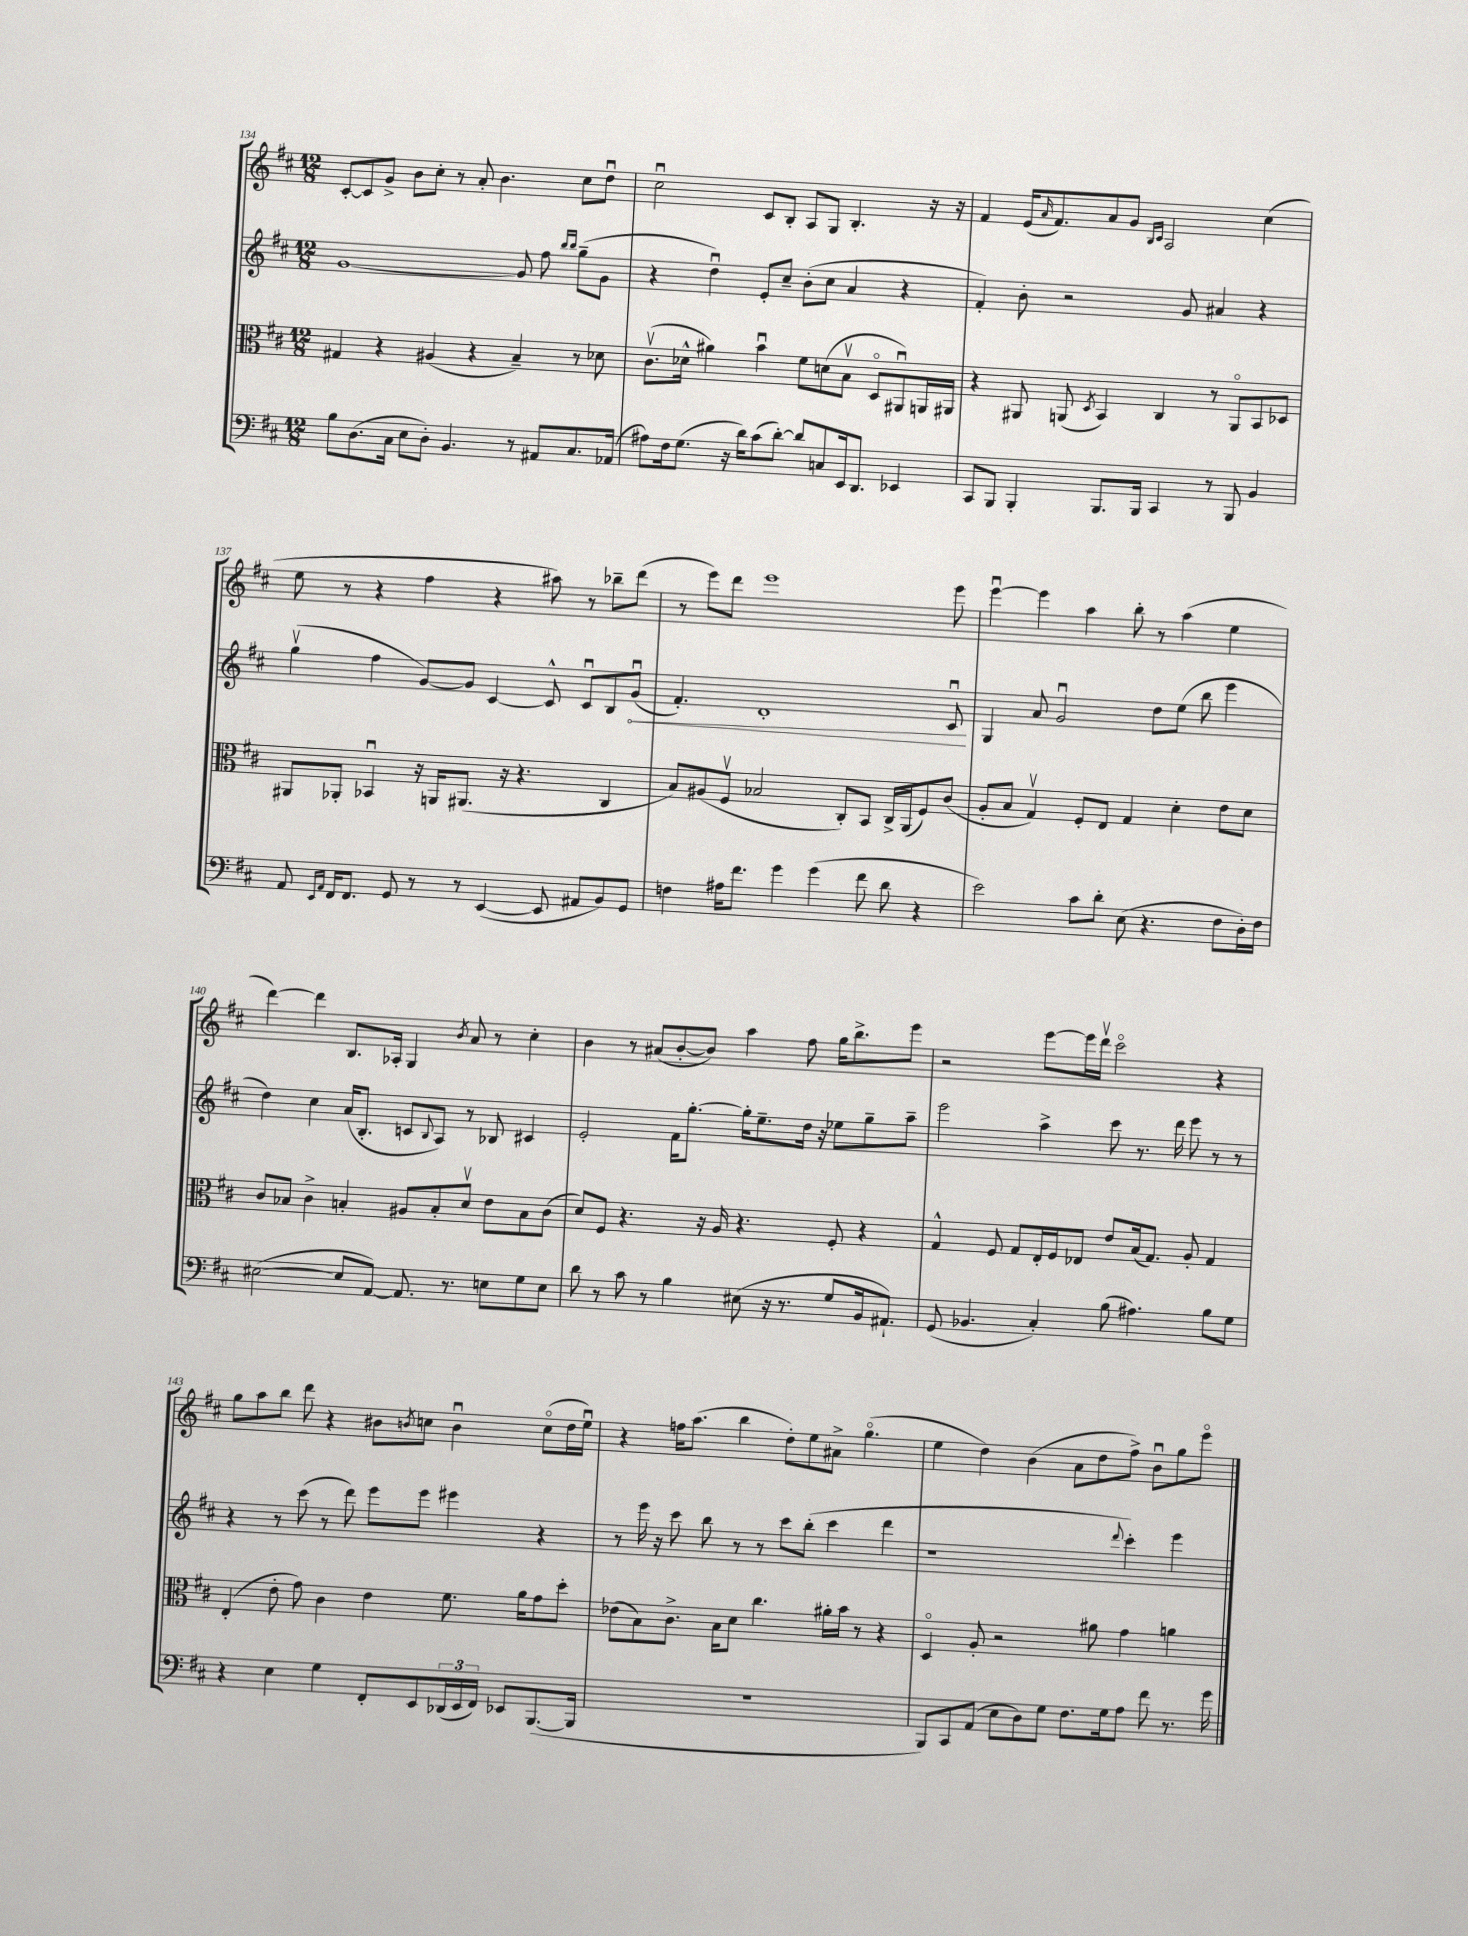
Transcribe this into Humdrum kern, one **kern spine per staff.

**kern	**kern	**kern	**dynam	**kern
*part4	*part3	*part2	*part2	*part1
*staff4	*staff3	*staff2	*staff2	*staff1
*clefF4	*clefC3	*clefG2	*	*clefG2
*k[f#c#]	*k[f#c#]	*k[f#c#]	*	*k[f#c#]
*M12/8	*M12/8	*M12/8	*	*M12/8
=134	=134	=134	=134	=134
8B\L	4G#X/	[1g	.	[8c#'/L
(8.D\	.	.	.	8c#/]
.	4r	.	.	8g^/J
16C#\Jk	.	.	.	.
8E\L	.	.	.	8b\L
8D'\J)	(4A#X/	.	.	8cc#'\J
4.BB/	.	.	.	8r
.	4r	.	.	8a'/
.	.	.	.	4.b\
8r	4B~/)	8g/]	.	.
8AA#X/L	.	8ff#\	.	.
.	.	16qqbb/LL	.	.
.	.	16qqbb/JJ	.	.
8.C#/	8r	(8gg~\L	.	8cc#\L
.	8d-X\	8g\J	.	8ddu\J
(16AA-X/Jk	.	.	.	.
=135	=135	=135	=135	=135
8A#X\L)	(8.c#v\L	4r	.	2cc#u\
16F#\k	.	.	.	.
(8.G\J	16d-X^^\Jk	.	.	.
.	4a#X\)	4ddu\)	.	.
16r	.	.	.	.
16d\KL)	.	.	.	.
(8c#\	4bu\	8e'/L	.	8c#/L
[8d'\J)	.	8cc#~/J	.	8B'/J
8d/L]	8f#\L	(8b'\L	.	8A/L
8Cn/	(8dn\	8cc#\J	.	8G/J
16EE/k	8Bv\J	4a/	.	4.B'/
8.DD/J	.	.	.	.
.	8D/L	.	.	.
4EE-X/	8AA#Xu/)	4r	.	.
.	16AAn/L	.	.	16r
.	16AA#X/JJ	.	.	16r
=136	=136	=136	=136	=136
8CC#/L	4r	4f#'/)	.	4f#/
8BBB/J	.	.	.	.
4BBB'/	8AA#X/	8b'\	.	(16e/KL
.	.	.	.	16qqa/
.	.	.	.	8.f#/)
.	(8AAn/	2r	.	.
.	8qD/	.	.	.
8.BBB/L	4BB/)	.	.	8a/
.	.	.	.	8g/J
16BBB/Jk	.	.	.	.
.	.	.	.	16qqB/LL
.	.	.	.	16qqc#/JJ
4CC#/	4C#/	.	.	2A/
.	.	8g/	.	.
8r	8r	4a#X/	.	.
8BBB/	8AA/L	.	.	.
4BB/	8BB/	4r	.	(4cc#\
.	8D-X/J	.	.	.
!!LO:LB:g=z
=137	=137	=137	=137	=137
8AA/	8AA#X/L	(4ggv\	.	8ee\
16qqEE/LL	.	.	.	.
16qqAA/JJ	.	.	.	.
16FF#/KL	8AA-X'/J	.	.	8r
8.FF#/J	.	.	.	.
.	4BB-Xu/	4ff#\	.	4r
8GG/	.	.	.	.
8r	16r	[8g/L)	.	4ff#\
.	16AAn/KL	.	.	.
8r	(8.AA#X/J	8g/J]	.	.
([4EE/	.	[4c#/	.	4r
.	16r	.	.	.
.	4.r	.	.	.
8EE/]	.	8c#^^/]	.	8aa#X\)
8AA#X/L	.	8c#u/L	.	8r
8BB/)	4C#/	8B/	.	8bb-X~\L
!	!	!	!LO:HP:b	!
8GG/J	.	(8gu/J	<	(8ddd\J
=138	=138	=138	=138	=138
4Fn\	8B/L)	4.f#'/)	.	8r
.	(8A#X/	.	.	8eee\L)
16A#X\KL	8F#v/J	.	.	8ddd\J
8.f#\J	.	.	.	.
.	2B-X/	1d'	.	1eee
4g\	.	.	.	.
(4g\	.	.	.	.
.	8C#'/L)	.	.	.
8f#\	8BB/J	.	.	.
8d\	16C#^/LL	.	.	.
.	(16AA/J	.	.	.
4r	8F#/)	.	.	.
.	(8c#/J	8c#u/	.	8eee\
.	.	.	[	.
=139	=139	=139	=139	=139
2e\)	8A'/L	4G/	.	[4eeeu\
.	8B/J	.	.	.
.	4Gv/)	8a/	.	4eee\]
.	.	2gu/	.	.
8c#\L	8F#'/L	.	.	4aa\
8d'\J	8E/J	.	.	.
(8E\	4G/	.	.	8bb'\
4.r	.	8dd\L	.	8r
.	4d'\	(8ee\J	.	(4aa\
.	.	8bb\	.	.
8F#\L	8e\L	4eee\	.	4ee\
16D'\L)	8d\J	.	.	.
16F#\JJ	.	.	.	.
!!LO:LB:g=z
=140	=140	=140	=140	=140
([2E#X\	8c#/L	4dd\)	.	[4ddd\)
.	8B-X/J	.	.	.
.	4c#^\	4cc#\	.	4ddd\]
8E#/L]	4Bn'/	(16a/KL	.	8.B/L
.	.	8.B'/J	.	.
[8AA/J)	.	.	.	.
.	.	.	.	16A-X'/Jk
8.AA/]	8A#X/L	8cn/L	.	4G/
.	.	8qqB/	.	.
.	8B'/	8A/J)	.	.
8.r	.	.	.	.
.	.	.	.	8qb/
.	8dv/J	8r	.	8a/
8En\L	8e\L	8B-X/	.	8r
8G\	8B\	4c#X/	.	4cc#'\
8E\J	(8c#\J	.	.	.
=141	=141	=141	=141	=141
8d\	8d/L)	2e'/	.	4b\
8r	8F#/J	.	.	.
8c#\	4.r	.	.	8r
8r	.	.	.	(8a#X/L
4B\	.	16f#\KL	.	[8b'/
.	.	[8.gg'\J	.	.
.	16r	.	.	8b/J])
.	16A/	.	.	.
(8E#X\	4.r	16gg'\KL]	.	4aa\
.	.	8.ee~\	.	.
16r	.	.	.	.
8.r	.	.	.	.
.	.	16dd\Jk	.	8ff#\
.	.	16r	.	.
8G/L	8F#'/	8ee-X\L	.	16gg\KL
.	.	.	.	8.bb^\
16BB/k	4r	8gg~\	.	.
8.AA#X`/J)	.	.	.	.
.	.	8aa~\J	.	8eee\J
=142	=142	=142	=142	=142
(8GG/	4G^^/	2eee\	.	2r
4.BB-X/	.	.	.	.
.	8F#/	.	.	.
.	8G/L	.	.	.
4C#'/)	16E'/L	4aa^\	.	[8eee\L
.	16F#/J	.	.	.
.	8E-X/J	.	.	16eee\L]
.	.	.	.	16dddv\JJ
(8B\	8e/L	8ccc#\	.	2ccc#\
4.A#X\)	(16B/k	8.r	.	.
.	8.G/J)	.	.	.
.	.	16ddd\	.	.
.	8A'/	8eee\	.	.
8B\L	4G/	8r	.	4r
8G\J	.	8r	.	.
!!LO:LB:g=z
=143	=143	=143	=143	=143
4r	(4E'/	4r	.	8gg\L
.	.	.	.	8aa\
4E\	8e'\	8r	.	8bb\J
.	8g\)	(8ccc#\	.	8ddd\
4G\	4c#\	8r	.	4r
.	.	8ddd\)	.	.
8FF#'/L	4e\	8eee\L	.	8b#X\L
.	.	.	.	8qbn/
8EE/	.	8eee\J	.	8ccn\J
(24DD-X/L	8.f#\	4eee#X\	.	4bu\
24EE/	.	.	.	.
24FF#/JJ)	.	.	.	.
8EE-X/L	.	.	.	.
.	16a\KL	.	.	.
([8.BBB/	8g\	4r	.	(8cc\L
.	8dd'\J	.	.	16dd\L
16BBB/Jk]	.	.	.	16eeu\JJ)
=144	=144	=144	=144	=144
1.r	(8e-X\L	8r	.	4r
.	8B\)	16eee\	.	.
.	.	16r	.	.
.	8.c#^\J	8ccc#\	.	16ffn\KL
.	.	.	.	(8.aa\J
.	.	8bb\	.	.
.	16B\KL	.	.	.
.	8d\J	8r	.	4bb\
.	4.cc#\	8r	.	.
.	.	8ccc#\L	.	8dd'\L)
.	.	(8bb'\J	.	8ee\
.	16a#X'\LL	4ccc#\	.	8a#X^\J
.	16b\JJ	.	.	.
.	8r	.	.	(4.gg\
.	4r	4ddd\	.	.
=145	=145	=145	=145	=145
8BBB/L)	4D/	1r	.	4ee\
8CC#/	.	.	.	.
(8AA/J	8A'/	.	.	4dd\)
8E\L	2r	.	.	.
8D\)	.	.	.	(4b\
8G\J	.	.	.	.
8.F#\L	.	.	.	8a\L
.	8a#X\	.	.	8dd\
16G\k	.	.	.	.
.	.	8qqddd/	.	.
8A\J	4g\	4ccc#'\)	.	8ff#^\J)
8f#\	.	.	.	8bu\L
8.r	4an\	4eee\	.	8gg\
.	.	.	.	8eee\J
16g\	.	.	.	.
==	==	==	==	==
*-	*-	*-	*-	*-
